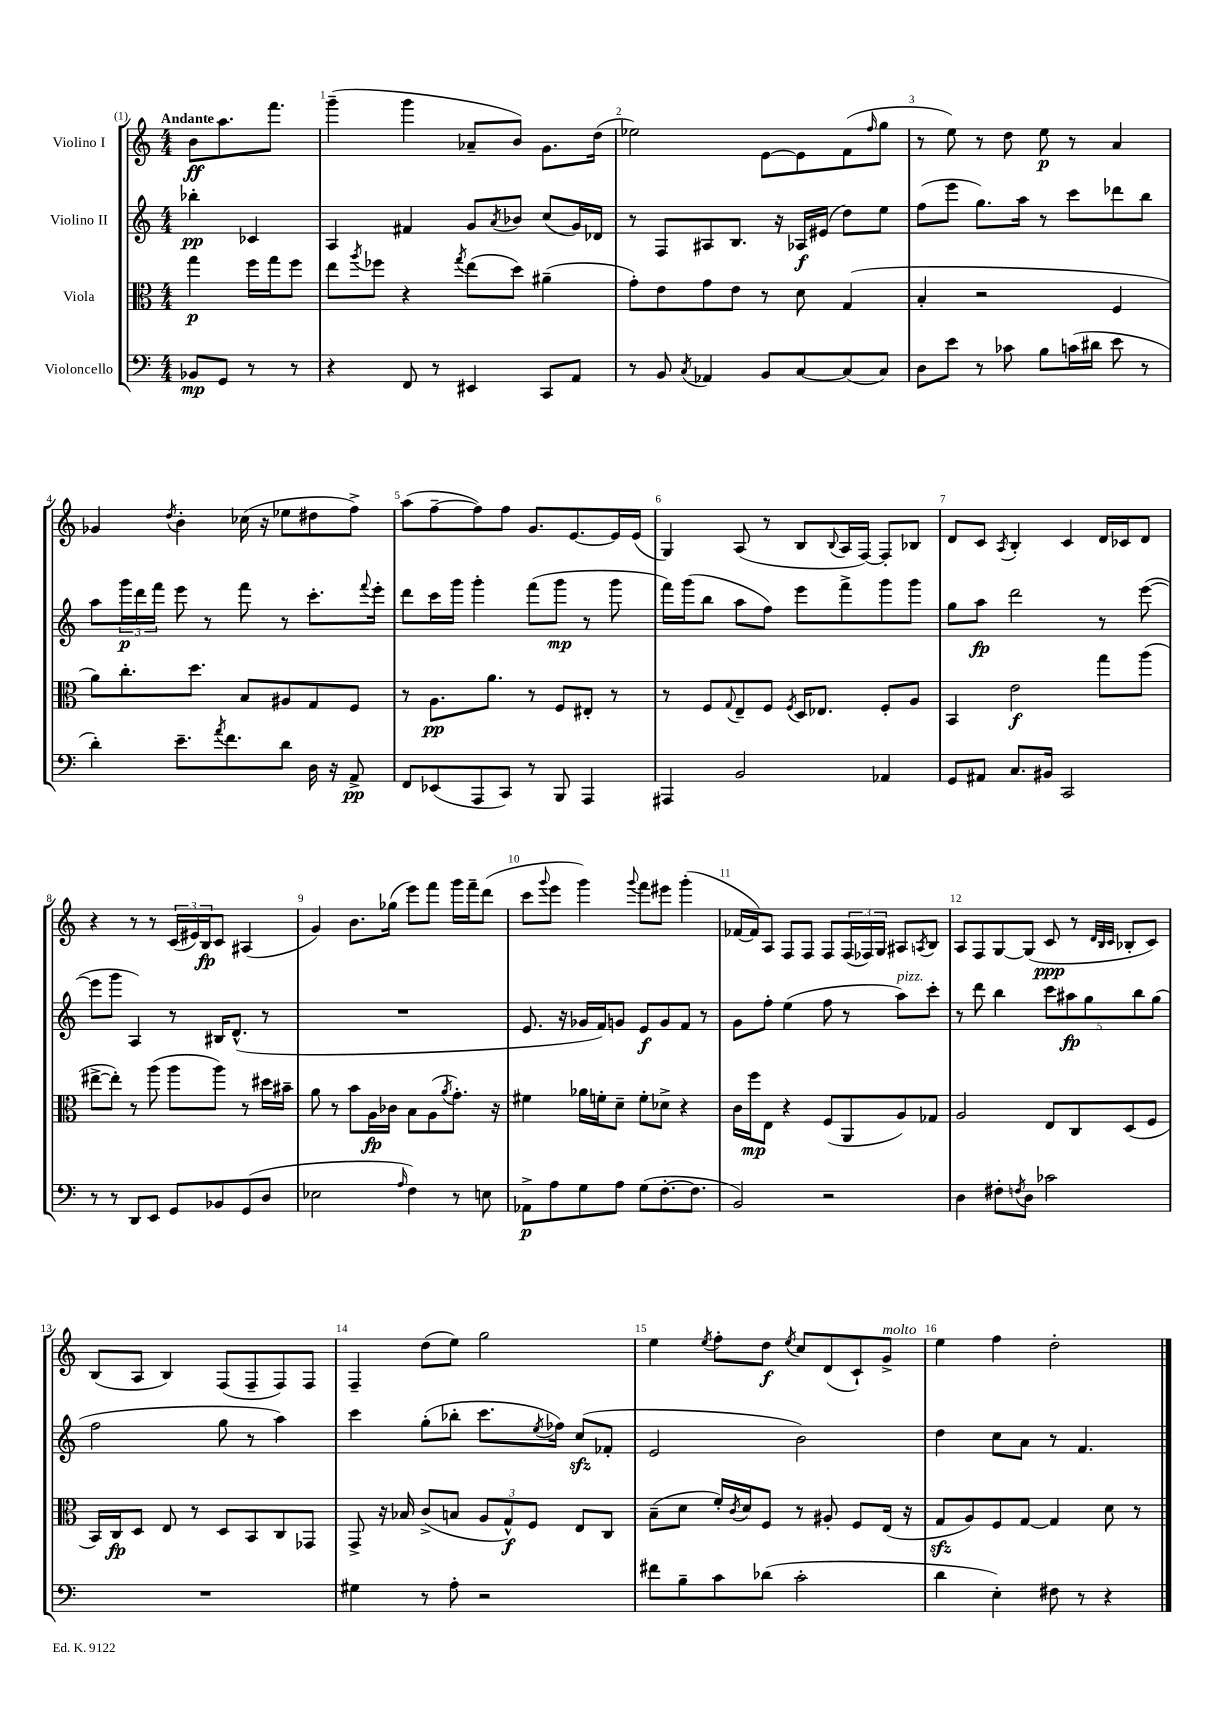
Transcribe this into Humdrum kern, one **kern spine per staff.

**kern	**dynam	**kern	**dynam	**kern	**dynam	**kern	**dynam
*part4	*part4	*part3	*part3	*part2	*part2	*part1	*part1
*staff4	*staff4	*staff3	*staff3	*staff2	*staff2	*staff1	*staff1
*I"Violoncello	*	*I"Viola	*	*I"Violino II	*	*I"Violino I	*
*clefF4	*	*clefC3	*	*clefG2	*	*clefG2	*
*k[]	*	*k[]	*	*k[]	*	*k[]	*
*M4/4	*	*M4/4	*	*M4/4	*	*M4/4	*
=	=	=	=	=	=	=	=
!	!	!	!	!	!	!LO:TX:a:B:t=Andante	!
8BB-X/L	mp	4gg\	p	4bb-X'\	pp	8b\L	ff
8GG/J	.	.	.	.	.	8.aa\	.
8r	.	16ff\LL	.	4c-X/	.	.	.
.	.	16gg\J	.	.	.	8.fff\J	.
8r	.	8ff\J	.	.	.	.	.
=1	=1	=1	=1	=1	=1	=1	=1
4r	.	8ee\L	.	4A/	.	(4ggg~\	.
.	.	8qaa/	.	.	.	.	.
.	.	8ff-X\J	.	.	.	.	.
8FF/	.	4r	.	4f#X/	.	4ggg\	.
8r	.	.	.	.	.	.	.
.	.	8qgg/	.	.	.	.	.
4EE#X/	.	(8ee\L	.	8g/L	.	8a-X~/L	.
.	.	.	.	8qa/	.	.	.
.	.	8dd\J)	.	8b-X/J	.	8b/J)	.
8CC/L	.	(4a#X~\	.	(8cc/L	.	8.g\L	.
8AA/J	.	.	.	16g/L)	.	.	.
.	.	.	.	16d-X/JJ	.	(16dd\Jk	.
=2	=2	=2	=2	=2	=2	=2	=2
8r	.	8g'\L)	.	8r	.	2ee-X\)	.
8BB/	.	8e\	.	8F/L	.	.	.
8qC/	.	.	.	.	.	.	.
4AA-X/	.	8g\	.	8A#X/	.	.	.
.	.	8e\J	.	8.B/J	.	.	.
8BB/L	.	8r	.	.	.	[8e\L	.
.	.	.	.	16r	.	.	.
[8C/	.	8d\	.	16A-X/LL	f	8e\]	.
.	.	.	.	(16e#X/JJ	.	.	.
(8C/]	.	(4G/	.	8dd\L)	.	(8f\	.
.	.	.	.	.	.	16qqff/	.
8C/J)	.	.	.	8ee\J	.	8gg\J	.
=3	=3	=3	=3	=3	=3	=3	=3
8D\L	.	4B'/	.	(8ff\L	.	8r	.
8e\J	.	.	.	8eee\J	.	8ee\)	.
8r	.	2r	.	8.gg\L)	.	8r	.
8c-X\	.	.	.	.	.	8dd\	.
.	.	.	.	16aa\Jk	.	.	.
8B\L	.	.	.	8r	.	8ee\	p
(16cn\L	.	.	.	8ccc\L	.	8r	.
16d#X\JJ	.	.	.	.	.	.	.
8e\	.	4F/	.	8ddd-X\	.	4a/	.
8r	.	.	.	8bb\J	.	.	.
!!LO:LB:g=z
=4	=4	=4	=4	=4	=4	=4	=4
4d'\)	.	8a\L)	.	8aa\L	.	4g-X/	.
.	.	8.cc'\	.	24ggg\L	p	.	.
.	.	.	.	24ddd\	.	.	.
.	.	.	.	24fff\JJ	.	.	.
.	.	.	.	.	.	8qdd/	.
8.e~\L	.	.	.	8eee\	.	4b'\	.
.	.	8.dd\J	.	.	.	.	.
.	.	.	.	8r	.	.	.
8qa/	.	.	.	.	.	.	.
8.f\	.	.	.	.	.	.	.
.	.	8B/L	.	8fff\	.	(16cc-X\	.
.	.	.	.	.	.	16r	.
8d\J	.	8A#X/	.	8r	.	8ee-X\L	.
16D\	.	8G/	.	8.ccc'\L	.	8dd#X\	.
16r	.	.	.	.	.	.	.
8AA^/	pp	8F/J	.	.	.	8ff^\J)	.
.	.	.	.	8qqfff/	.	.	.
.	.	.	.	16eee'\Jk	.	.	.
=5	=5	=5	=5	=5	=5	=5	=5
8FF/L	.	8r	.	8ddd\L	.	(8aa\L	.
(8EE-X/	.	8.A\L	pp	16ccc\L	.	[8ff~\	.
.	.	.	.	16ggg\JJ	.	.	.
8AAA/	.	.	.	4ggg'\	.	8ff\])	.
.	.	8.a\J	.	.	.	.	.
8CC/J)	.	.	.	.	.	8ff\J	.
8r	.	8r	.	(8fff\L	.	8.g/L	.
8BBB/	.	8F/L	.	8ggg\J	mp	.	.
.	.	.	.	.	.	[8.e/	.
4AAA/	.	8E#X'/J	.	8r	.	.	.
.	.	8r	.	8ggg\	.	16e/L]	.
.	.	.	.	.	.	(16e/JJ	.
=6	=6	=6	=6	=6	=6	=6	=6
4AAA#X/	.	8r	.	16fff\LL)	.	4G/)	.
.	.	.	.	(16ggg\J	.	.	.
.	.	8F/L	.	8bb\J	.	.	.
.	.	8qqG/	.	.	.	.	.
2BB/	.	8E~/	.	8aa\L	.	(8A/	.
.	.	8F/J	.	8ff\J)	.	8r	.
.	.	8qF/	.	.	.	.	.
.	.	16D/KL	.	8eee\L	.	8B/L	.
.	.	8.E-X/J	.	.	.	.	.
.	.	.	.	.	.	8qqB/	.
.	.	.	.	8fff^\	.	16A/L	.
.	.	.	.	.	.	[16F/JJ)	.
4AA-X/	.	8F'/L	.	8ggg\	.	8F'/L]	.
.	.	8A/J	.	8ggg\J	.	8B-X/J	.
=7	=7	=7	=7	=7	=7	=7	=7
8GG/L	.	4BB/	.	8gg\L	.	8d/L	.
8AA#X/J	.	.	.	8aa\J	fp	8c/J	.
.	.	.	.	.	.	8qA/	.
8.C/L	.	2e\	f	2ddd\	.	4B'/	.
16BB#X/Jk	.	.	.	.	.	.	.
2CC/	.	.	.	.	.	4c/	.
.	.	8gg\L	.	8r	.	16d/LL	.
.	.	.	.	.	.	16c-X/J	.
.	.	(8aa\J	.	([8eee\	.	8d/J	.
!!LO:LB:g=z
=8	=8	=8	=8	=8	=8	=8	=8
8r	.	[8ee#X^\L	.	8eee\L]	.	4r	.
8r	.	8ee#'\J])	.	8ggg\J	.	.	.
8DD/L	.	8r	.	4A/)	.	8r	.
8EE/J	.	(8aa\	.	.	.	8r	.
8GG/L	.	8aa\L	.	8r	.	(24c/LL	.
.	.	.	.	.	.	24e#X/)	.
.	.	.	.	.	.	24B/J	fp
8BB-X/	.	8aa\J)	.	16B#X/KL	.	8c/J	.
.	.	.	.	(8.d^^/J	.	.	.
(8GG/	.	8r	.	.	.	(4A#X/	.
8D/J	.	16dd#X\LL	.	8r	.	.	.
.	.	16b#X~\JJ	.	.	.	.	.
=9	=9	=9	=9	=9	=9	=9	=9
2E-X\	.	8a\	.	1r	.	4g/)	.
.	.	8r	.	.	.	.	.
.	.	8b\L	.	.	.	8.b\L	.
.	.	16A\L	fp	.	.	.	.
.	.	16c-X\JJ	.	.	.	(16gg-X\Jk	.
16qqA/	.	.	.	.	.	.	.
4F\)	.	8B\L	.	.	.	8eee\L)	.
.	.	(8A\	.	.	.	8fff\J	.
.	.	8qa/	.	.	.	.	.
8r	.	8.g'\J)	.	.	.	16ggg\LL	.
.	.	.	.	.	.	16fff~\J	.
8En\	.	.	.	.	.	(8ddd\J	.
.	.	16r	.	.	.	.	.
=10	=10	=10	=10	=10	=10	=10	=10
8AA-X^\L	p	4f#X\	.	8.e/	.	8ccc\L	.
.	.	.	.	.	.	8qqggg/	.
8A\	.	.	.	.	.	8eee\J	.
.	.	.	.	16r	.	.	.
8G\	.	16a-X\LL	.	16g-X/LL	.	4ggg\)	.
.	.	16fn'\J	.	16f/J)	.	.	.
8A\J	.	8d~\J	.	8gn/J	.	.	.
.	.	.	.	.	.	8qqggg/	.
(8G\L	.	8f'\L	.	8e/L	f	8fff\L	.
[8.F'\	.	8d-X^\J	.	8g/	.	8eee#X\J	.
.	.	4r	.	8f/J	.	(4ggg'\	.
8.F\J]	.	.	.	.	.	.	.
.	.	.	.	8r	.	.	.
=11	=11	=11	=11	=11	=11	=11	=11
2BB/)	.	16c\LL	.	8g\L	.	[16f-X/LL	.
.	.	16ff\J	mp	.	.	16f-/J])	.
.	.	8E\J	.	8ff'\J	.	8A/J	.
.	.	4r	.	(4ee\	.	8F/L	.
.	.	.	.	.	.	8F/J	.
2r	.	(8F/L	.	8ff\	.	8F/L	.
.	.	8AA/	.	8r	.	(24F/L	.
.	.	.	.	.	.	24F-X/)	.
.	.	.	.	.	.	24G/JJ	.
!	!	!	!	!LO:TX:a:i:t=pizz.	!	!	!
.	.	8A/)	.	8aa\L)	.	8A#X/L	.
.	.	.	.	.	.	8qAn/	.
.	.	8G-X/J	.	8ccc'\J	.	8B/J	.
=12	=12	=12	=12	=12	=12	=12	=12
4D\	.	2A/	.	8r	.	8A/L	.
.	.	.	.	8ddd\	.	8F/	.
8F#X'\L	.	.	.	4bb\	.	[8G/	.
8qFn/	.	.	.	.	.	.	.
8D\J	.	.	.	.	.	(8G/J]	.
2c-X\	.	8E/L	.	10ccc\L	.	8c/	ppp
.	.	.	.	10aa#X\	fp	.	.
.	.	8C/	.	.	.	8r	.
.	.	.	.	10gg\	.	.	.
.	.	.	.	.	.	32qqd/LLL	.
.	.	.	.	.	.	32qqB/	.
.	.	.	.	.	.	32qqc/JJJ	.
.	.	(8D/	.	.	.	8B-X'/L	.
.	.	.	.	10bb\	.	.	.
.	.	8F/J	.	.	.	8c/J)	.
.	.	.	.	(10gg\J	.	.	.
!!LO:LB:g=z
=13	=13	=13	=13	=13	=13	=13	=13
1r	.	16BB/LL)	.	2ff\	.	(8B/L	.
.	.	16C/J	fp	.	.	.	.
.	.	8D/J	.	.	.	8A/J	.
.	.	8E/	.	.	.	4B/)	.
.	.	8r	.	.	.	.	.
.	.	8D/L	.	8gg\	.	(8F/L	.
.	.	8BB/	.	8r	.	8F~/	.
.	.	8C/	.	4aa\)	.	8F/)	.
.	.	8GG-X/J	.	.	.	8F/J	.
=14	=14	=14	=14	=14	=14	=14	=14
4G#X\	.	8GG^/	.	4ccc\	.	4F~/	.
.	.	16r	.	.	.	.	.
.	.	16B-X/	.	.	.	.	.
8r	.	(8c^/L	.	(8gg'\L	.	(8dd\L	.
8A'\	.	8Bn/J	.	8bb-X'\J	.	8ee\J)	.
2r	.	12A/L	.	8.ccc\L	.	2gg\	.
.	.	12G^^/)	f	.	.	.	.
.	.	12F/J	.	.	.	.	.
.	.	.	.	8qee/	.	.	.
.	.	.	.	16ff-X\Jk)	.	.	.
.	.	8E/L	.	(8cczz/L	.	.	.
.	.	8C/J	.	8f-X'/J	.	.	.
=15	=15	=15	=15	=15	=15	=15	=15
8f#X\L	.	(8B~\L	.	2e/	.	4ee\	.
8B~\	.	8d\J	.	.	.	.	.
.	.	.	.	.	.	8qee/	.
8c\	.	16f'/LL)	.	.	.	8ff'\L	.
.	.	8qc/	.	.	.	.	.
.	.	16d/J	.	.	.	.	.
(8d-X\J	.	8F/J	.	.	.	8dd\J	f
.	.	.	.	.	.	8qee/	.
2c'\	.	8r	.	2b\)	.	8cc/L	.
.	.	8A#X'/	.	.	.	(8d/	.
.	.	8F/L	.	.	.	8c`/)	.
!	!	!	!	!	!	!LO:TX:a:i:t=molto	!
.	.	(16E/Jk	.	.	.	8g^/J	.
.	.	16r	.	.	.	.	.
=16	=16	=16	=16	=16	=16	=16	=16
4d\	.	8Gzz/L	.	4dd\	.	4ee\	.
.	.	8A/)	.	.	.	.	.
4E'\)	.	8F/	.	8cc\L	.	4ff\	.
.	.	[8G/J	.	8a\J	.	.	.
8F#X\	.	4G/]	.	8r	.	2dd'\	.
8r	.	.	.	4.f/	.	.	.
4r	.	8d\	.	.	.	.	.
.	.	8r	.	.	.	.	.
==	==	==	==	==	==	==	==
*-	*-	*-	*-	*-	*-	*-	*-
